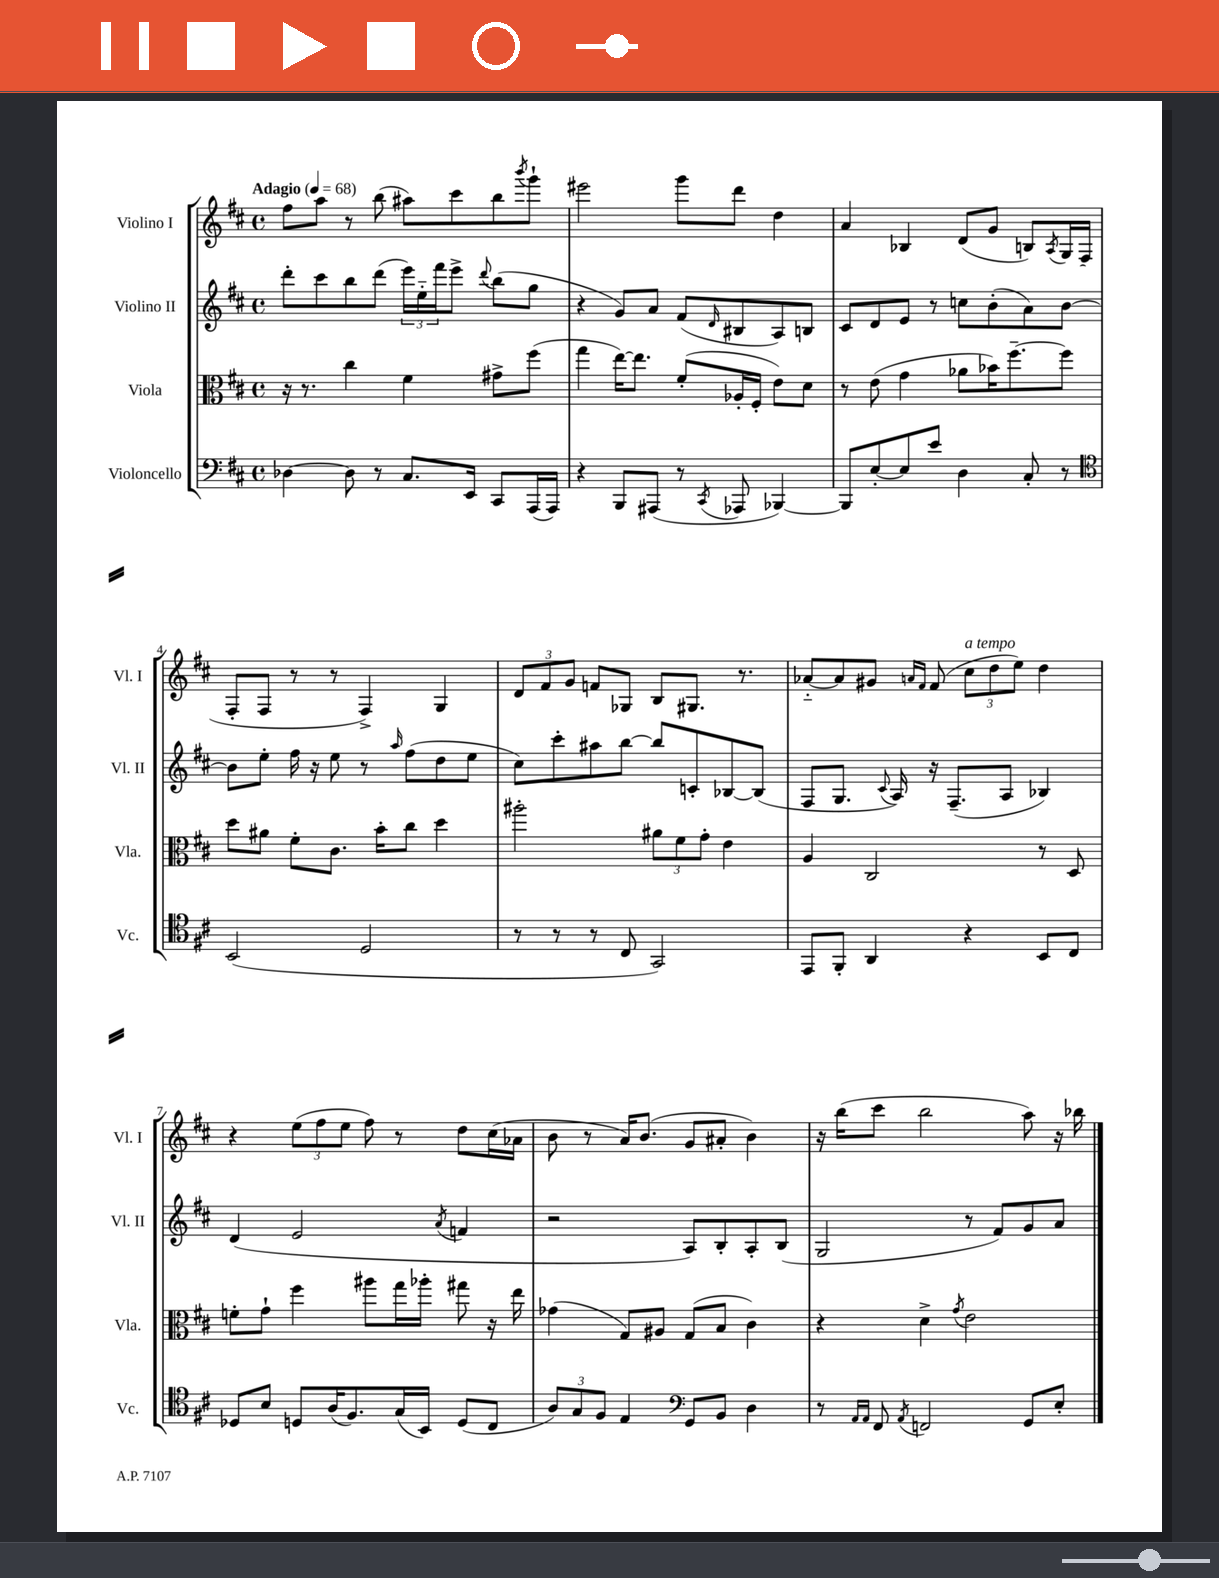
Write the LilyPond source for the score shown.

<<
\new StaffGroup <<
\new Staff = "s0" \with { instrumentName = "Violino I" shortInstrumentName = "Vl. I" } {
    \clef treble \key d \major \defaultTimeSignature \time 4/4 \tempo "Adagio" 4 = 68
    fis''8 a''8 r8 b''8( ais''8) cis'''8 b''8 \acciaccatura { b'''8 } g'''8-! |
    eis'''2 g'''8 d'''8 d''4 |
    a'4 bes4 d'8( g'8 b8) \acciaccatura { a8 } g16 fis16( |
    fis8-. fis8 r8 r8 fis4->) g4 |
    \tuplet 3/2 { d'8 fis'8 g'8 } f'8 ges8 b8 gis8. r8. |
    aes'8~-_ aes'8 gis'8 \grace { a'16 fis'16 } fis'8( \tuplet 3/2 { cis''8^\markup { \italic "a tempo" } d''8 e''8) } d''4 |
    r4 \tuplet 3/2 { e''8( fis''8 e''8 } fis''8) r8 d''8 cis''16( aes'16 |
    b'8 r8 a'16) b'8.( g'8 ais'8-. b'4) |
    r16 b''16( cis'''8 b''2 a''8) r16 bes''16 \bar "|." |
}
\new Staff = "s1" \with { instrumentName = "Violino II" shortInstrumentName = "Vl. II" } {
    \clef treble \key d \major \defaultTimeSignature \time 4/4
    d'''8-. cis'''8 b''8 d'''8( \tuplet 3/2 { e'''16) e''16-_ fis'''16 } e'''8-> \appoggiatura { d'''8 } b''8( g''8 |
    r4 g'8) a'8 fis'8( \grace { d'16 } bis8 a8) b8 |
    cis'8 d'8 e'8 r8 c''8 b'8-.( a'8) b'8~ |
    b'8 e''8-. fis''16 r16 e''8 r8 \grace { a''16 } fis''8( d''8 e''8 |
    cis''8) cis'''8-. ais''8 b''8~ b''8 c'8-. bes8~ bes8( |
    fis8 g8. \appoggiatura { cis'8 } a16) r16 fis8.--( a8 bes4) |
    d'4( e'2 \acciaccatura { a'8 } f'4 |
    r2 a8) b8-. a8-. b8( |
    g2 r8 fis'8) g'8 a'8 \bar "|." |
}
\new Staff = "s2" \with { instrumentName = "Viola" shortInstrumentName = "Vla." } {
    \clef alto \key d \major \defaultTimeSignature \time 4/4
    r16 r8. cis''4 fis'4 gis'8-> fis''8( |
    g''4 e''16~) e''8. fis'8-.( aes16-. fis16-. e'8) d'8 |
    r8 e'8( g'4 aes'8 bes'16) fis''8.~-- fis''8 |
    d''8 ais'8 fis'8-. cis'8. b'16-. cis''8 d''4 |
    ais''2-. \tuplet 3/2 { ais'8 fis'8 g'8-. } e'4 |
    a4 cis2 r8 d8 |
    f'8-. g'8-! fis''4 ais''8 g''16 aes''16-. gis''8 r16 e''16 |
    ges'4( g8) ais8 g8( b8 cis'4) |
    r4 d'4-> \acciaccatura { g'8 } e'2 \bar "|." |
}
\new Staff = "s3" \with { instrumentName = "Violoncello" shortInstrumentName = "Vc." } {
    \clef bass \key d \major \defaultTimeSignature \time 4/4
    des4~ des8 r8 cis8. e,16 cis,8 a,,16( a,,16) |
    r4 b,,8 ais,,8( r8 \acciaccatura { cis,8 } aes,,8 bes,,4~) |
    bes,,8 e8~-. e8 e'8 d4 cis8-. r8 |
    \clef tenor b,2( d2 |
    r8 r8 r8 cis8 g,2) |
    e,8 fis,8-. a,4 r4 b,8 cis8 |
    des8 b8 d8 a16( fis8.) g16( b,16) d8( cis8 |
    \tuplet 3/2 { a8) g8 fis8 } e4 \clef bass g,8 b,8 d4 |
    r8 \grace { a,16 a,16 } fis,8 \acciaccatura { a,8 } f,2 g,8 e8-. \bar "|." |
}
>>
>>
